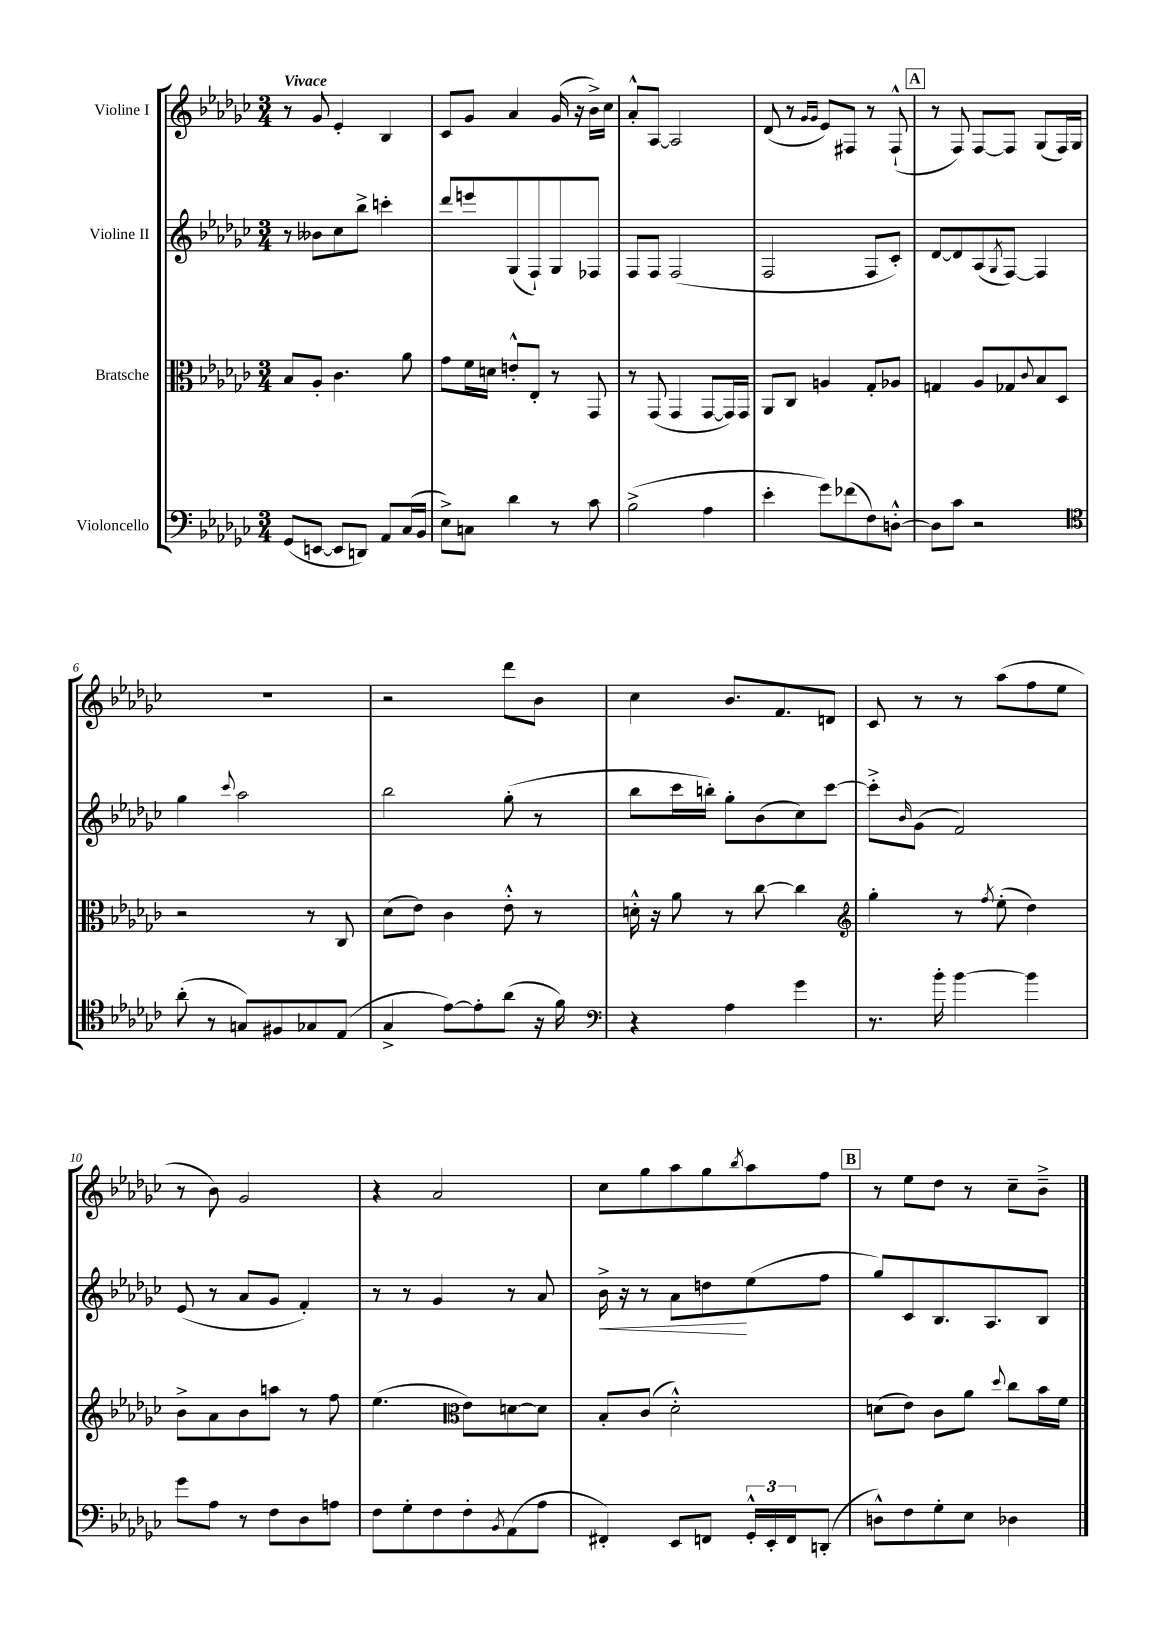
<<
\new StaffGroup <<
\new Staff = "s0" \with { instrumentName = "Violine I" } {
    \clef treble \key ges \major \numericTimeSignature \time 3/4 \tempo "Vivace"
    r8 ges'8 ees'4-. bes4 |
    ces'8 ges'8 aes'4 ges'16( r16 bes'16->) ces''16 |
    aes'8-.-^ aes8~ aes2 |
    des'8( r8 \grace { ges'16 ges'16 } ees'8) fis8 r8 fis8-!-^( |
    \mark \markup { \box "A" } r8 f8) f8~ f8 ges8( f16) ges16 |
    R2. |
    r2 des'''8 bes'8 |
    ces''4 bes'8. f'8. d'8 |
    ces'8 r8 r8 aes''8( f''8 ees''8 |
    r8 bes'8) ges'2 |
    r4 aes'2 |
    ces''8 ges''8 aes''8 ges''8 \acciaccatura { bes''8 } aes''8 f''8 |
    \mark \markup { \box "B" } r8 ees''8 des''8 r8 ces''8-- bes'8---> \bar "|." |
}
\new Staff = "s1" \with { instrumentName = "Violine II" } {
    \clef treble \key ges \major \numericTimeSignature \time 3/4
    r8 beses'8 ces''8 bes''8-> c'''4-. |
    des'''8 e'''8 ges8( f8-!) ges8 fes8 |
    f8 f8 f2( |
    f2 f8 ces'8-.) |
    \mark \markup { \box "A" } des'8~ des'8 aes8( \acciaccatura { ges8 } f8~) f4 |
    ges''4 \appoggiatura { ces'''8 } aes''2 |
    bes''2 ges''8-.( r8 |
    bes''8 ces'''16 b''16-.) ges''8-. bes'8( ces''8) ces'''8~ |
    ces'''8-.-> \grace { bes'16 } ges'8( f'2) |
    ees'8( r8 aes'8 ges'8 f'4-.) |
    r8 r8 ges'4 r8 aes'8 |
    bes'16->\< r16 r8 aes'8 d''8\! ees''8( f''8 |
    \mark \markup { \box "B" } ges''8) ces'8 bes8. aes8. bes8 \bar "|." |
}
\new Staff = "s2" \with { instrumentName = "Bratsche" } {
    \clef alto \key ges \major \numericTimeSignature \time 3/4
    bes8 aes8-. ces'4. aes'8 |
    ges'8 f'16 d'16 e'8-.-^ ees8-. r8 ges,8 |
    r8 ges,8( ges,4 ges,8~ ges,16) ges,16 |
    aes,8 ces8 a4 ges8-. aes8 |
    \mark \markup { \box "A" } g4 aes8 ges8 \appoggiatura { ces'8 } bes8 des8 |
    r2 r8 ces8 |
    des'8( ees'8) ces'4 ees'8-.-^ r8 |
    d'16-.-^ r16 aes'8 r8 ces''8~ ces''4 |
    \clef treble ges''4-. r8 \acciaccatura { f''8 } ees''8-.( des''4) |
    bes'8-> aes'8 bes'8 a''8 r8 f''8 |
    ees''4.( \clef alto ees'8) d'8~ d'8 |
    bes8-. ces'8( des'2-.-^) |
    \mark \markup { \box "B" } d'8( ees'8) ces'8 aes'8 \appoggiatura { des''8 } ces''8 bes'16 f'16 \bar "|." |
}
\new Staff = "s3" \with { instrumentName = "Violoncello" } {
    \clef bass \key ges \major \numericTimeSignature \time 3/4
    ges,8( e,8~ e,8 d,8) aes,8 ces16( bes,16 |
    ees8->) c8 des'4 r8 ces'8 |
    bes2->( aes4 |
    ees'4-. ges'8) fes'8( f8) d8~-.-^ |
    \mark \markup { \box "A" } d8 ces'8 r2 |
    \clef tenor aes'8-.( r8 g8) fis8 ges8 ees8( |
    ges4-> ees'8~) ees'8-. aes'8( r16 f'16) |
    \clef bass r4 aes4 ges'4 |
    r8. bes'16-. bes'4~ bes'4 |
    ges'8 aes8 r8 f8 des8 a8 |
    f8 ges8-. f8 f8-. \acciaccatura { bes,8 } aes,8( aes8 |
    fis,4-.) ees,8 f,8 \tuplet 3/2 { ges,16-.-^ ees,16-. f,16 } d,8-.( |
    \mark \markup { \box "B" } d8-^) f8 ges8-. ees8 des4 \bar "|." |
}
>>
>>
